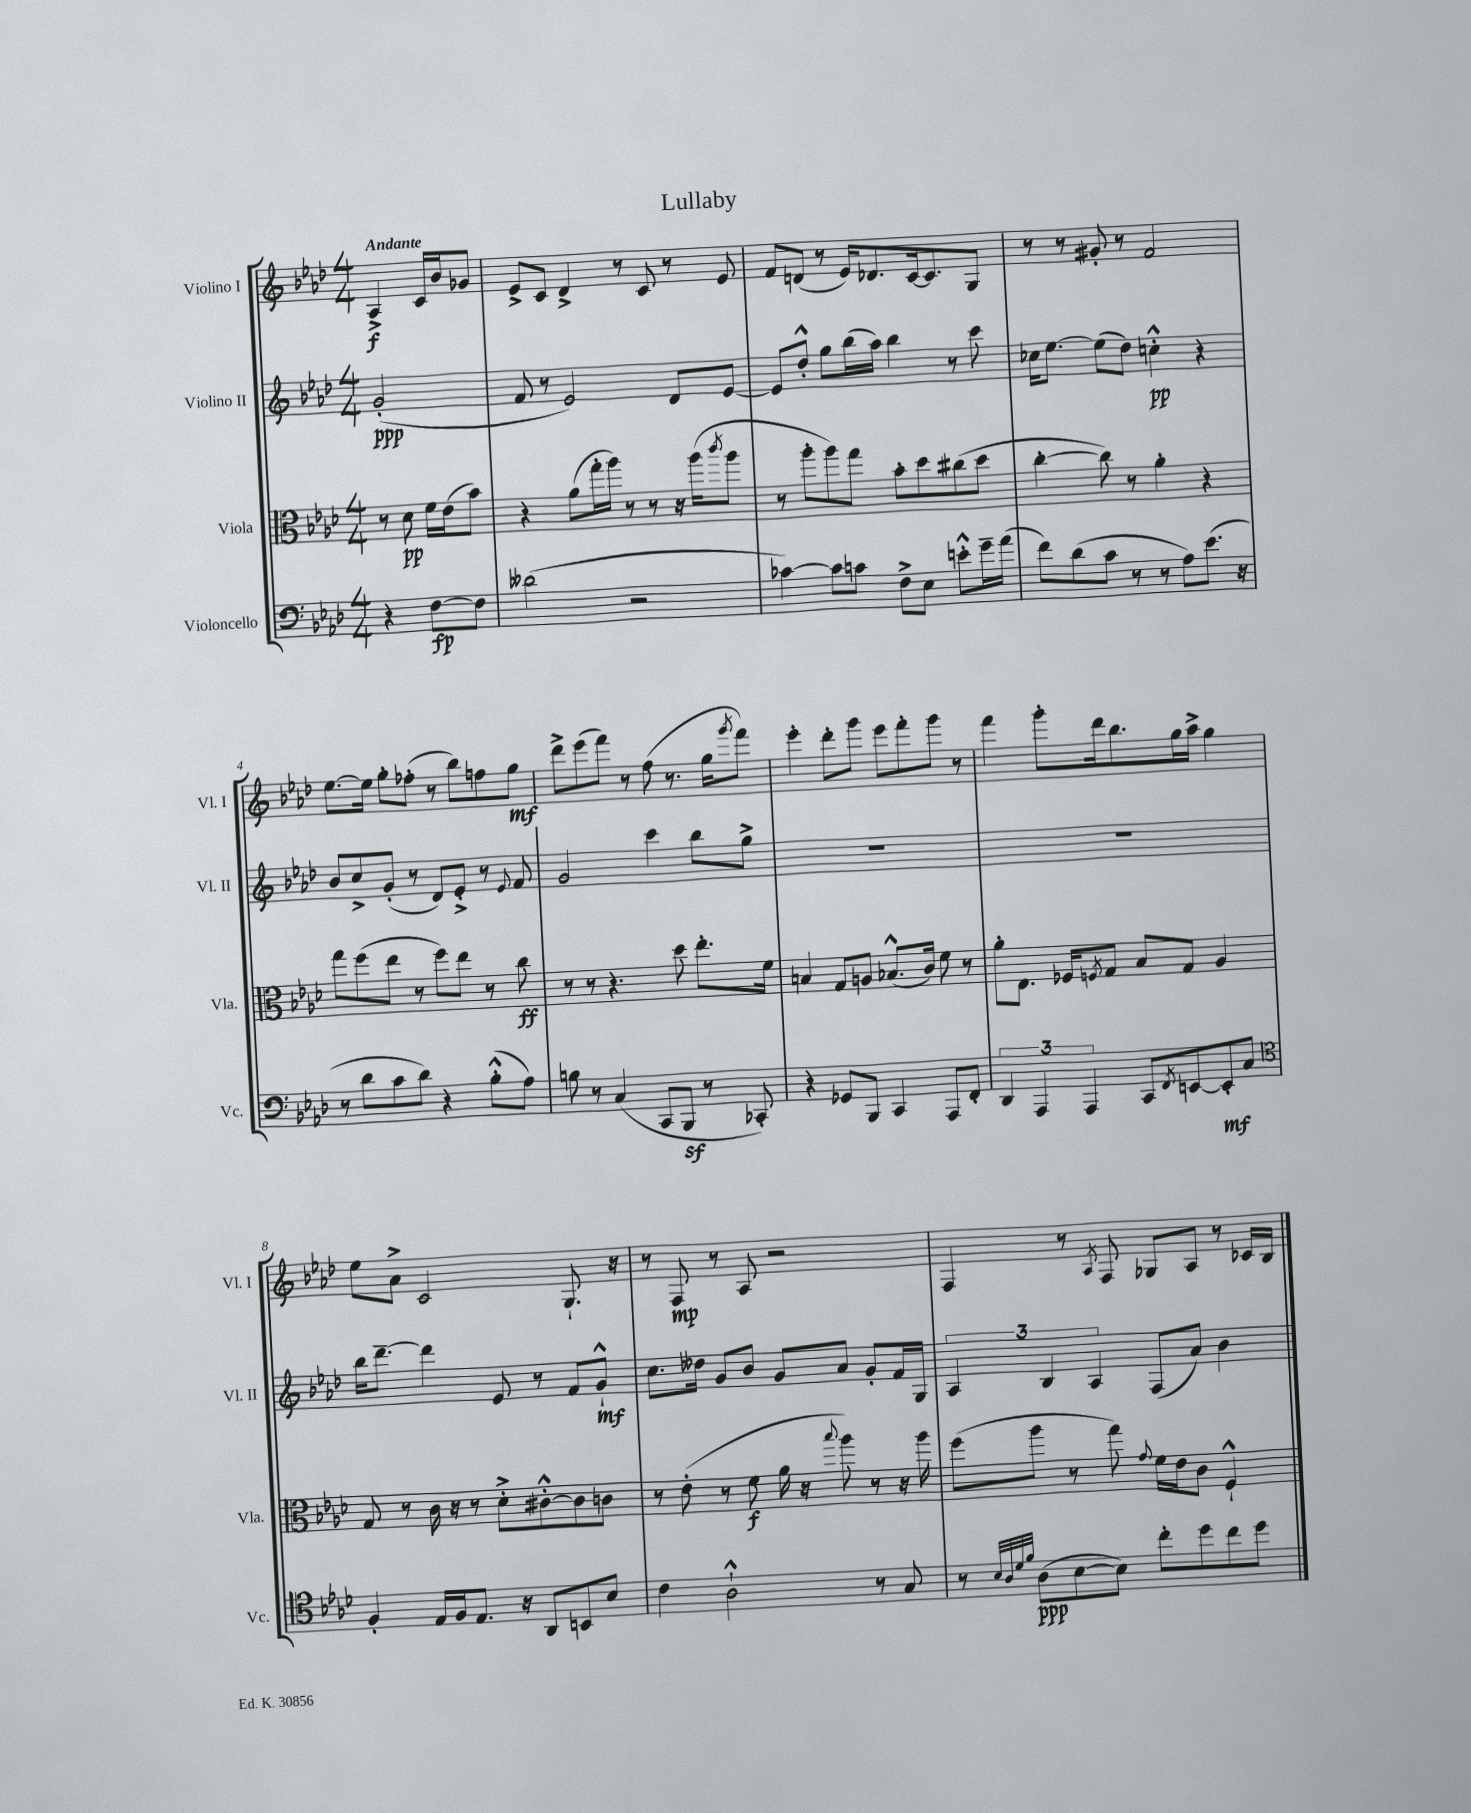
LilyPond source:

\header { title = "Lullaby" }
<<
\new StaffGroup <<
\new Staff = "s0" \with { instrumentName = "Violino I" shortInstrumentName = "Vl. I" } {
    \clef treble \key aes \major \numericTimeSignature \time 4/4 \partial 2 \tempo "Andante"
    aes4->\f c'16 bes'16 ges'8 |
    ees'8-> c'8 des'4-> r8 c'8 r8 ees'8 |
    f'8 d'8( r8 ees'16) des'8. c'16~ c'8. g8 |
    r8 r8 gis'8-. r8 f'2 |
    ees''8.~ ees''16 g''8-. fes''8-.( r8 bes''8) f''8 g''8\mf |
    des'''8-> ees'''8( f'''8) r8 f''8( r8. g''16 \acciaccatura { g'''8 } f'''8) |
    ees'''4-. des'''8-. g'''8 ees'''8 f'''8-. g'''8 r8 |
    f'''4 g'''8-. des'''16 bes''8. g''16 aes''16-> g''4 |
    ees''8 aes'8-> c'2 g8.-! r16 |
    r8 f8\mp r8 aes8 r2 |
    f4 r8 \acciaccatura { aes8 } f8 ges8 aes8 r8 ces'16 bes16 \bar "|." |
}
\new Staff = "s1" \with { instrumentName = "Violino II" shortInstrumentName = "Vl. II" } {
    \clef treble \key aes \major \numericTimeSignature \time 4/4 \partial 2
    g'2-.\ppp( |
    f'8 r8 ees'2) des'8 ees'8~ |
    ees'8 des''8-.-^ g''8 bes''16( aes''16) bes''4 r8 c'''8 |
    ces''16 ees''8.~ ees''8( des''8) c''4-.-^\pp r4 |
    bes'8 c''8-> g'8-.( r8 des'8) ees'8-.-> r8 \appoggiatura { ees'8 } f'8 |
    g'2 c'''4 bes''8 g''8-> |
    R1 |
    R1 |
    bes''16 des'''8.~-- des'''4 ees'8 r8 f'8 g'8-!-^\mf |
    c''8. deses''16 g'8 bes'8 g'8 aes'8 g'8-. f'16 g16 |
    \tuplet 3/2 { aes4 bes4 aes4 } f8( aes'8) bes'4 \bar "|." |
}
\new Staff = "s2" \with { instrumentName = "Viola" shortInstrumentName = "Vla." } {
    \clef alto \key aes \major \numericTimeSignature \time 4/4 \partial 2
    r8 des'8\pp f'16 ees'16( bes'8) |
    r4 aes'8( g''16-. aes''16) r8 r8 r16 aes''16( \acciaccatura { c'''8 } aes''8 |
    r8 aes''8-. aes''8) g''8 bes'8-. des''8 cis''8( des''8 |
    c''4~-. c''8) r8 aes'4-. r4 |
    g''8 f''8( ees''8 r8 f''8) ees''8 r8 c''8\ff |
    r8 r8 r4. des''8 ees''8.-. f'16 |
    b4 g8 a8 bes8.-^( c'16) f'8 r8 |
    aes'8-. ees8. fes16 \acciaccatura { f8 } g8 bes8 g8 aes4 |
    g8 r8 c'16 r16 r8 des'8-.-> cis'8~-.-^ cis'8 c'8 |
    r8 ees'8-.( r8 f'8\f aes'16 r16 \appoggiatura { bes''8 } aes''8) r8 r16 aes''16 |
    f''8( aes''8 r8 g''8) \appoggiatura { g'8 } f'16 ees'16 c'8 f4-!-^ \bar "|." |
}
\new Staff = "s3" \with { instrumentName = "Violoncello" shortInstrumentName = "Vc." } {
    \clef bass \key aes \major \numericTimeSignature \time 4/4 \partial 2
    r4 f8~\fp f8 |
    deses'2( r2 |
    ces'4~) ces'8 c'8 f8-> ees8 e'8-.-^ g'16-- aes'16( |
    f'8) des'8( c'8 r8 r8 aes8) ees'8.( r16 |
    r8 des'8 c'8 des'8) r4 bes8-.-^( aes8) |
    b8 r8 c4( c,8 bes,,8\sf r8 ces,8-.) |
    r4 ges,8 bes,,8 c,4 aes,,8 f,8-. |
    \tuplet 3/2 { des,4 aes,,4 aes,,4 } c,8 \acciaccatura { f,8 } e,8~ e,8-.\mf c8 |
    \clef tenor f4-. ees16 f16 ees8. r16 aes,8 b,8 bes8 |
    c'4 aes2-!-^ r8 g8 |
    r8 \grace { bes32 aes32 des'32 f'32 } aes8\ppp( bes8~ bes8) c''8-. des''8 c''8 des''8 \bar "|." |
}
>>
>>
